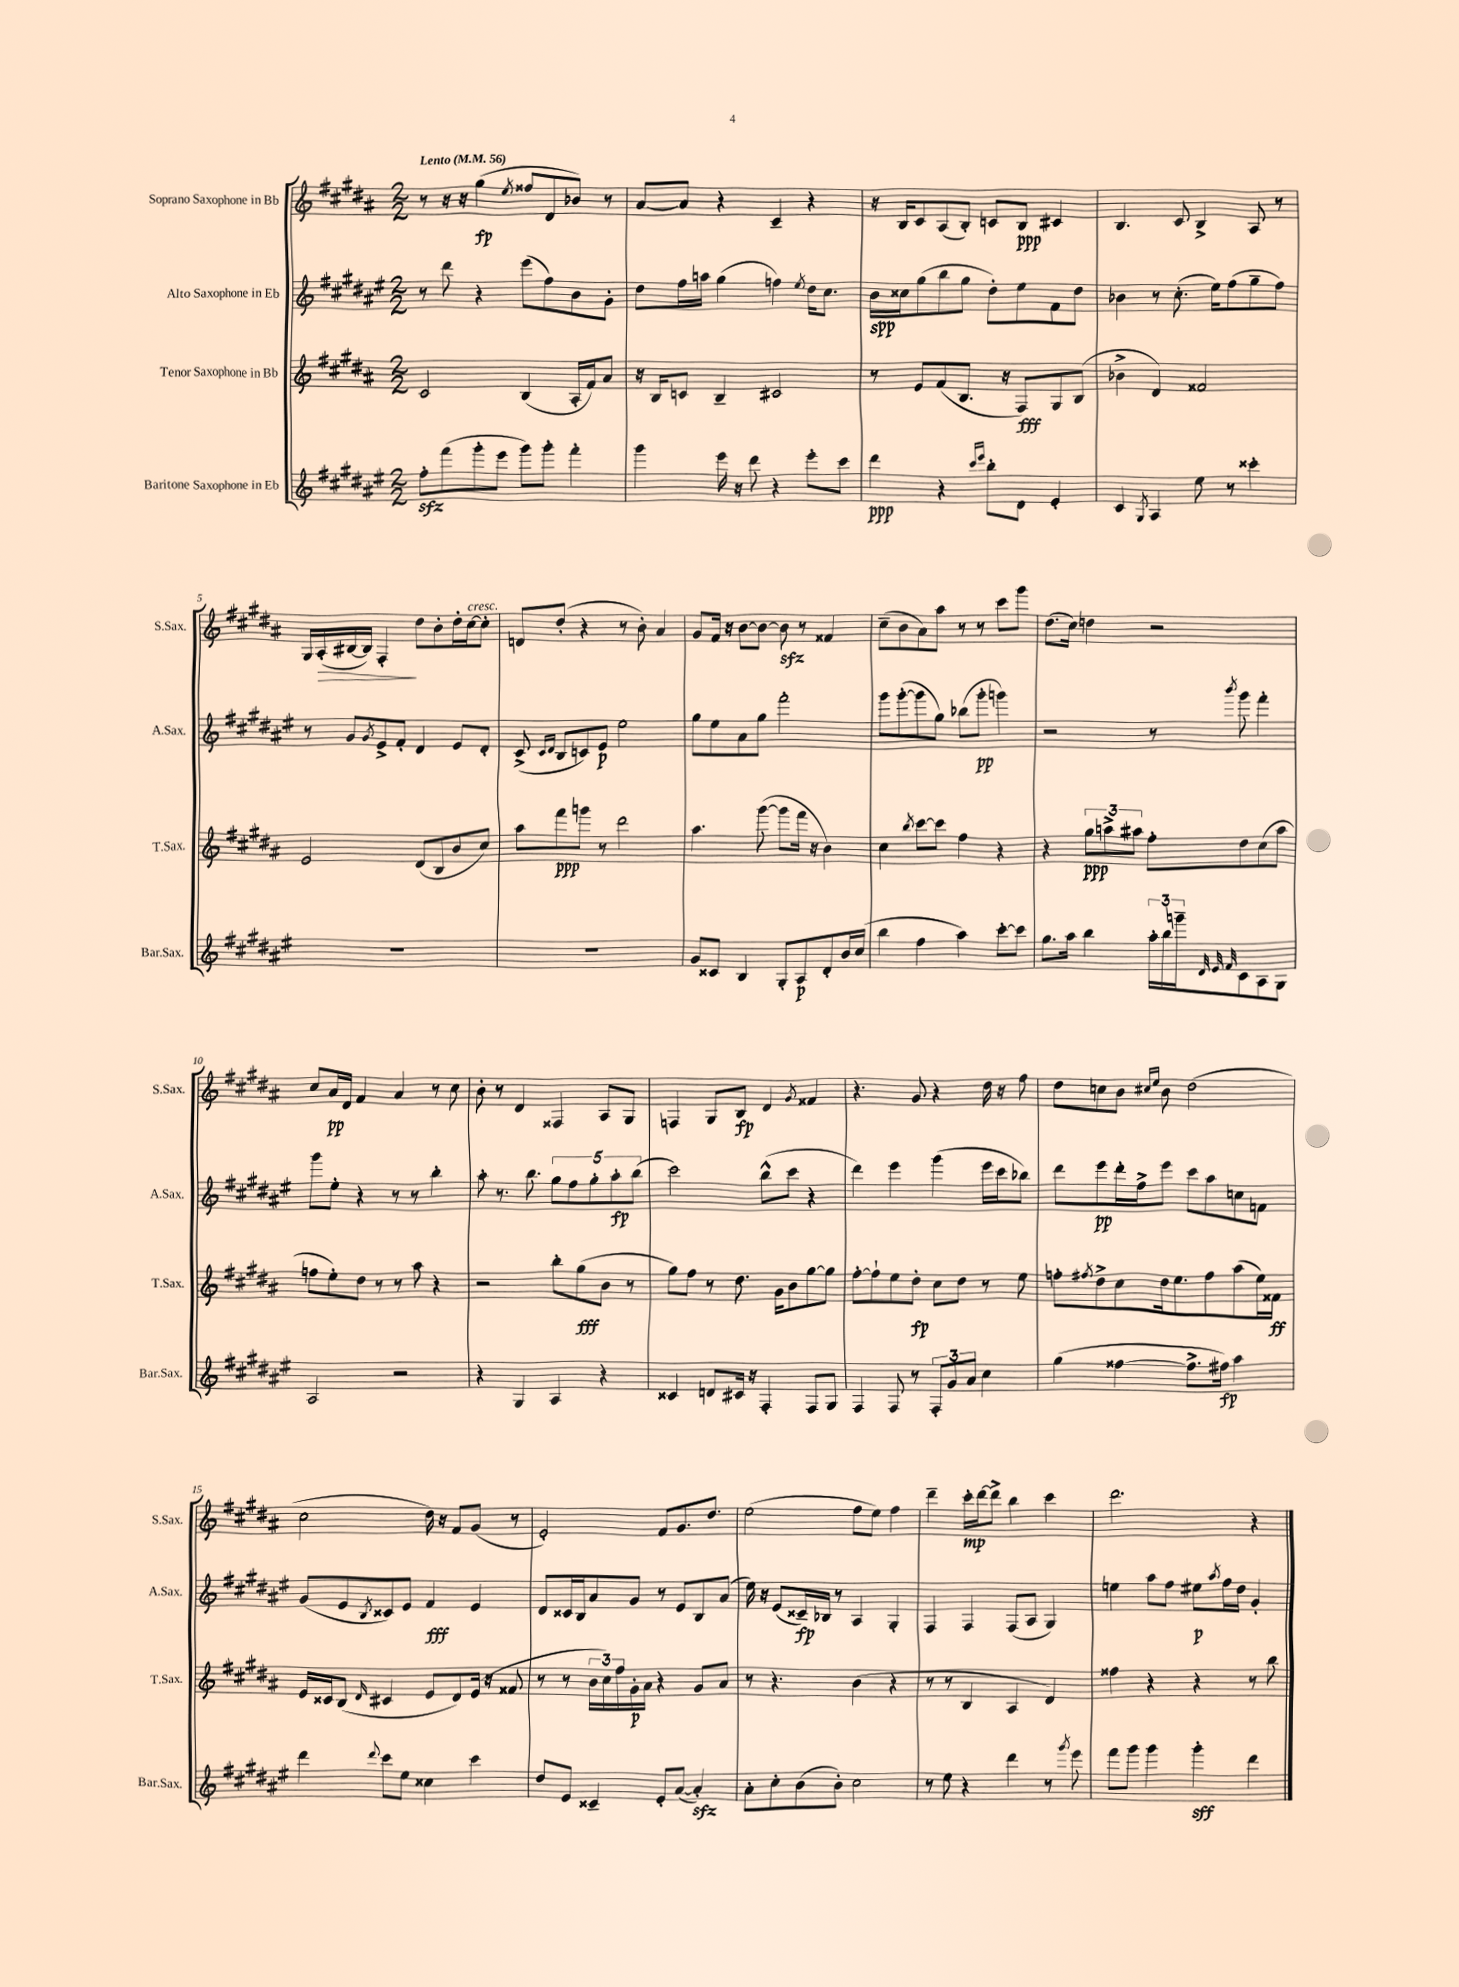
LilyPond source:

<<
\new StaffGroup <<
\new Staff = "s0" \with { instrumentName = "Soprano Saxophone in Bb" shortInstrumentName = "S.Sax." } {
    \clef treble \key b \major \numericTimeSignature \time 2/2 \tempo "Lento" 4 = 56
    r8 r16 r16 gis''4\fp( \acciaccatura { e''8 } fisis''8 dis'8 bes'8) r8 |
    ais'8~ ais'8 r4 cis'4-- r4 |
    r16 b16 cis'8 ais8( b8-.) c'8 b8\ppp cis'4 |
    b4. cis'8 b4-> ais8 r8 |
    gis16 ais16-.\>( bis16~ bis16) fis4-.\! dis''8 b'8-. dis''16-. cis''16~^\markup { \italic "cresc." } cis''8-. |
    d'8 dis''8-.( r4 r8 b'8-.) ais'4 |
    gis'8 fis'16 r16 b'8~ b'8~ b'8\sfz r8 fisis'4 |
    cis''8--( b'8 ais'8) ais''8 r8 r8 cis'''8 gis'''8 |
    dis''8.( cis''16) d''4 r2 |
    cis''8 ais'16\pp dis'16 fis'4 ais'4 r8 cis''8 |
    b'8-. r8 dis'4 fisis4 ais8 gis8 |
    f4 gis8 b8\fp dis'4 \acciaccatura { gis'8 } fisis'4 |
    r4. gis'8 r4 dis''16 r16 fis''8 |
    dis''8 c''8 b'8 \grace { cis''16 e''16 } b'8 dis''2( |
    cis''2 dis''16) r16 fis'8 gis'8( r8 |
    e'2-.) fis'8 gis'8. dis''8. |
    e''2( fis''8 e''8) fis''4 |
    dis'''4-- cis'''16-.\mp dis'''16~ dis'''8-> b''4 cis'''4 |
    dis'''2. r4 \bar "|." |
}
\new Staff = "s1" \with { instrumentName = "Alto Saxophone in Eb" shortInstrumentName = "A.Sax." } {
    \clef treble \key fis \major \numericTimeSignature \time 2/2
    r8 dis'''8 r4 eis'''8( fis''8) b'8 gis'8-. |
    dis''8 fis''16 a''16 gis''4( f''4) \acciaccatura { eis''8 } dis''16 cis''8. |
    b'16\spp cisis''16 gis''8( b''8 gis''8 dis''8-.) eis''8 fis'8 dis''8 |
    bes'4 r8 cis''8.-.( eis''16) fis''8( gis''8-- fis''8) |
    r8 gis'8 \acciaccatura { gis'8 } eis'8-> fis'8-. dis'4 eis'8 dis'8-. |
    cis'8->( \grace { cis'16 dis'16 } b8 c'8) eis'8\p eis''2 |
    gis''8 eis''8 ais'8 gis''8 fis'''2-. |
    gis'''8 gis'''8~-.( gis'''8 gis''8) bes''8( gis'''8-.\pp g'''4) |
    r2 r8 \acciaccatura { b'''8 } gis'''8 fis'''4-. |
    gis'''8 eis''8-. r4 r8 r8 b''4-. |
    ais''8-. r8. b''8. \tuplet 5/4 { gis''8 fis''8 gis''8-. ais''8-.\fp b''8( } |
    cis'''2) b''8-^( cis'''8 r4 |
    dis'''4) eis'''4 gis'''4( eis'''16 cis'''16 bes''8) |
    dis'''8 eis'''8\pp dis'''16-. fis''16-> eis'''8 cis'''8 ais''8 c''8 f'8 |
    gis'8( eis'8 \acciaccatura { b8 } cisis'8) eis'8 fis'4\fff eis'4 |
    dis'8 cisis'16 b16 ais'8 gis'8 r8 eis'8 b8 ais'8( |
    eis''16) r16 eis'8( cisis'16--\fp) bes16 r8 ais4 gis4-. |
    fis4 fis4 fis8( ais8 gis4) |
    e''4 ais''8 fis''8 eis''8\p \acciaccatura { ais''8 } fis''16 dis''16 gis'4-. \bar "|." |
}
\new Staff = "s2" \with { instrumentName = "Tenor Saxophone in Bb" shortInstrumentName = "T.Sax." } {
    \clef treble \key b \major \numericTimeSignature \time 2/2
    cis'2 b4( ais16-. fis'16) ais'8 |
    r16 b16 c'8 b4-- cis'2 |
    r8 e'8 fis'8( b8. r16 fis8\fff) gis8 b8( |
    bes'4-> dis'4) fisis'2 |
    e'2 dis'8( b8 b'8 cis''8) |
    ais''8 fis'''8\ppp g'''8 r8 dis'''2 |
    ais''4. gis'''8~( gis'''8 fis'''16 r16 b'4) |
    cis''4 \acciaccatura { b''8 } cis'''8~ cis'''8 fis''4 r4 |
    r4 \tuplet 3/2 { gis''8\ppp a''8-> ais''8 } fis''8-. dis''8 cis''8( ais''8 |
    f''8 e''8-.) dis''8 r8 r8 ais''8 r4 |
    r2 b''8-. gis''8\fff( b'8 r8 |
    gis''8) fis''8 r8 dis''8. gis'16 b'8 gis''8~ gis''8 |
    fis''8~-. fis''8-! e''8 dis''8-.\fp cis''8 dis''8 r8 e''8 |
    f''8-. \acciaccatura { fis''8 } dis''8-> cis''8 dis''16 e''8. fis''8 ais''8( e''16) fisis'16\ff |
    e'16 cisis'16 b8( \grace { dis'16 } cis'4 e'8 dis'8) e'16( r16 fisis'8 |
    r8 r8 \tuplet 3/2 { b'16 cis''16) fis''16 } gis'16-.\p ais'16 r4 gis'8 ais'8 |
    r8 r4. b'4( r4 |
    r8 r8 b4 ais4 dis'4) |
    fisis''4 r4 r4 r8 b''8 \bar "|." |
}
\new Staff = "s3" \with { instrumentName = "Baritone Saxophone in Eb" shortInstrumentName = "Bar.Sax." } {
    \clef treble \key fis \major \numericTimeSignature \time 2/2
    fis''8-.\sfz fis'''8( gis'''8-. eis'''8 gis'''8) gis'''8-. fis'''4-. |
    gis'''4 eis'''16 r16 dis'''8 r4 eis'''8-. cis'''8 |
    dis'''4\ppp r4 \grace { cis'''16 eis'''16 } b''8-. dis'8 eis'4-. |
    cis'4 \acciaccatura { gis8 } ais4 eis''8 r8 cisis'''4-. |
    R1 |
    R1 |
    gis'8 cisis'8 b4 gis8-. ais8\p dis'8-. b'16 cis''16( |
    b''4 fis''4 ais''4) cis'''8~-. cis'''8 |
    gis''8. ais''16 b''4 \tuplet 3/2 { ais''16-. b''16 g'''16-- } \grace { dis'32 eis'32 fis'32 } cis'8 ais8 gis8 |
    ais2 r2 |
    r4 gis4 ais4 r4 |
    cisis'4 d'8 cis'16 r16 fis4-. fis8 gis8 |
    fis4 fis8 r8 \tuplet 3/2 { fis8-. gis'8 ais'8 } cis''4 |
    gis''4( fisis''4~ fisis''8.-> fis''16\fp) ais''4 |
    dis'''4 \appoggiatura { dis'''8 } cis'''8 eis''8 cisis''4 cis'''4 |
    dis''8 eis'8 cisis'4-- eis'8-. ais'8~( ais'4-.\sfz) |
    ais'8-. cis''8-. b'8( b'8-.) cis''2 |
    r8 eis''8 r4 dis'''4 r8 \acciaccatura { gis'''8 } eis'''8 |
    fis'''8 gis'''8 gis'''4 gis'''4-.\sff dis'''4 \bar "|." |
}
>>
>>
